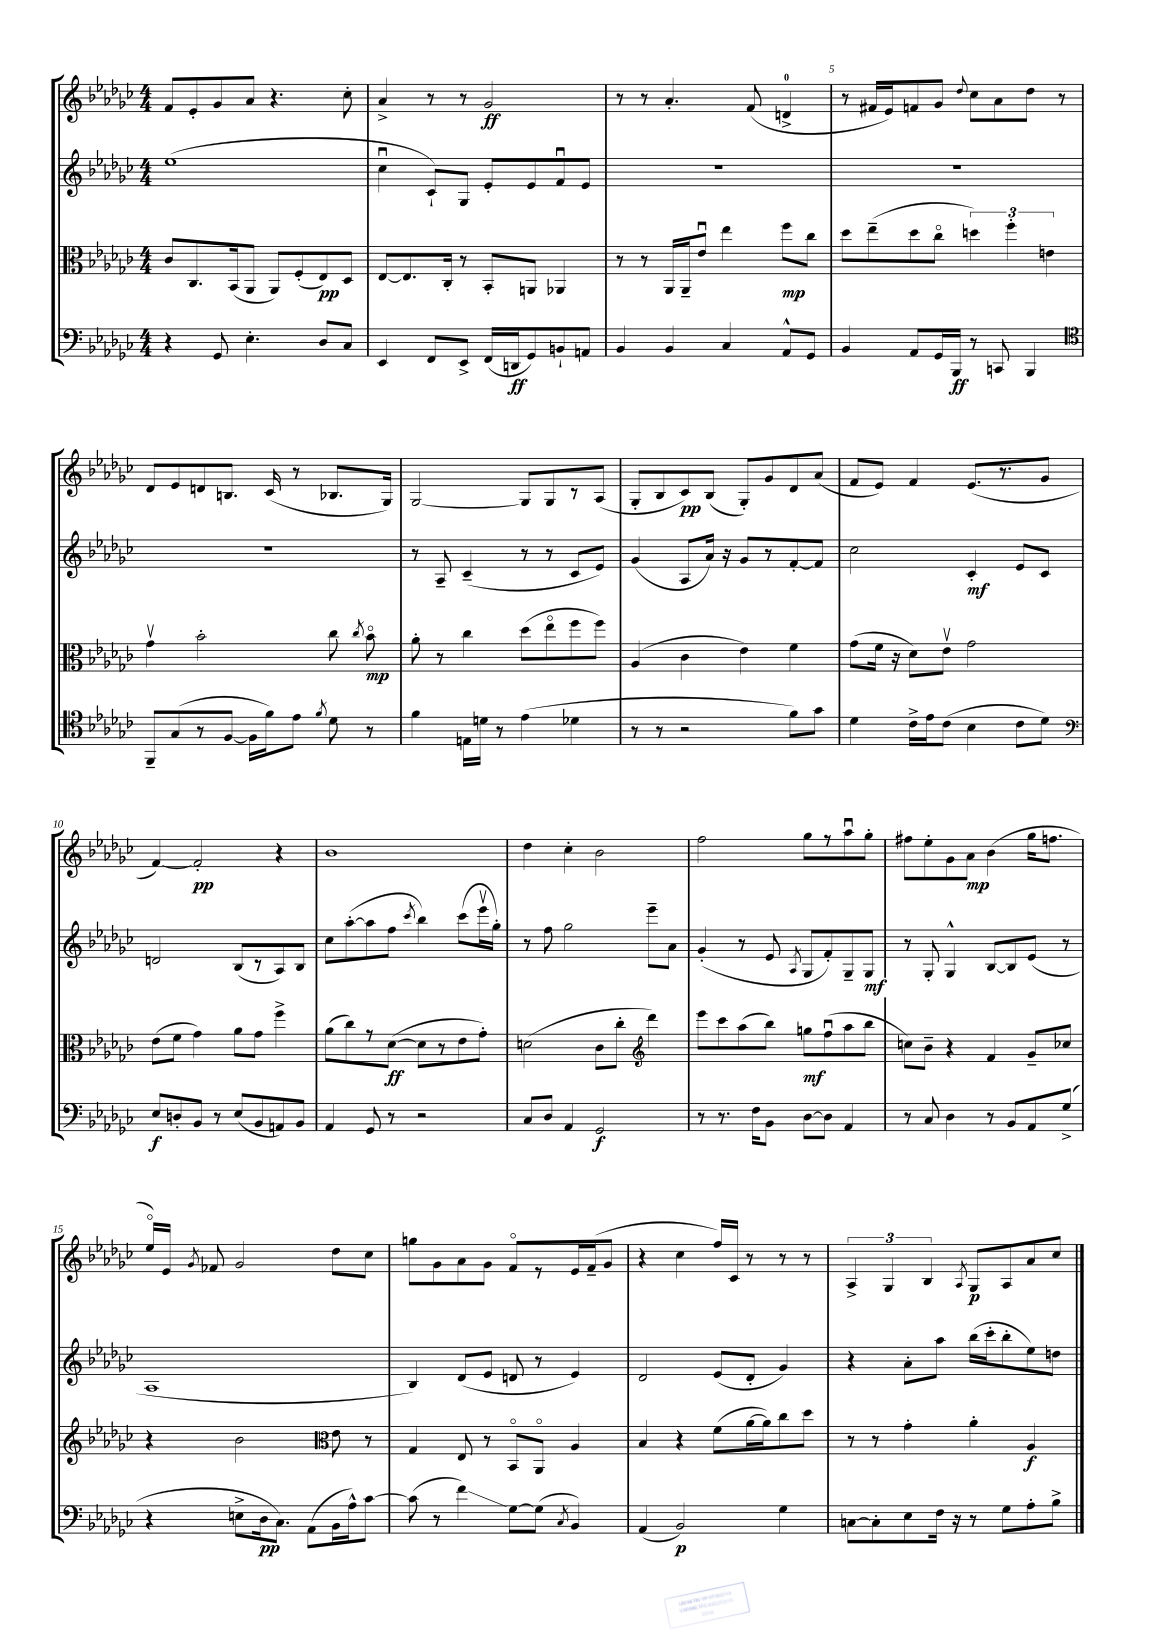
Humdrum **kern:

**kern	**kern	**kern	**kern
*staff4	*staff3	*staff2	*staff1
*clefF4	*clefC3	*clefG2	*clefG2
*k[b-e-a-d-g-c-]	*k[b-e-a-d-g-c-]	*k[b-e-a-d-g-c-]	*k[b-e-a-d-g-c-]
*M4/4	*M4/4	*M4/4	*M4/4
4r	8c-	(1ee-	8f
.	8.C-	.	8e-'
8GG-	.	.	8g-
.	(16BB-	.	.
4.E-'	8AA-	.	8a-
.	8AA-)	.	4.r
.	(8F'	.	.
8D-	8E-)	.	.
8C-	8D-	.	8cc-'
=	=	=	=
4EE-	[8E-	4cc-u	4a-^
.	8.E-]	.	.
8FF	.	8c-`)	8r
.	16C-'	.	.
8EE-^	8r	8G-	8r
(16FF	8BB-'	8e-'	2g-
16DD	.	.	.
8GG-)	8AA	8e-	.
8BB`	4AA-	8fu	.
8AA	.	8e-	.
=	=	=	=
4BB-	8r	1r	8r
.	8r	.	8r
4BB-	16AA-	.	4.a-'
.	16AA-~	.	.
.	8e-u	.	.
4C-	4ee-	.	.
.	.	.	(8f
8AA-^^	8ff	.	4d^
8GG-	8cc-	.	.
=	=	=	=
4BB-	8dd-	1r	8r
.	(8ee-~	.	16f#
.	.	.	16e-)
8AA-	8dd-	.	8f
16GG-	8cc-o	.	8g-
16BBB-	.	.	.
.	.	.	8qqdd-
8r	6dd)	.	8cc-
8CC	.	.	8a-
.	6ff'	.	.
4BBB-	.	.	8dd-
.	6e	.	.
.	.	.	8r
=	=	=	=
*clefC4	*	*	*
8FF~	4g-v	1r	8d-
(8G-	.	.	8e-
8r	2b-'	.	8d
[8F	.	.	8.B
16F]	.	.	.
16f)	.	.	(16c-
8e-	.	.	8r
8qf	.	.	.
8d-	8cc-	.	8.B-
.	8qcc-	.	.
8r	8b-o	.	.
.	.	.	16G-)
=	=	=	=
4f	8a-'	8r	[2G-
.	8r	8A-~	.
16E	4cc-	(4c-~	.
16d	.	.	.
8r	.	.	.
(4e-	(8dd-	8r	8G-]
.	8ee-o	8r	8G-
4d-	8ff	8c-	8r
.	8ff)	8e-)	(8A-
=	=	=	=
8r	(4A-	(4g-	8G-'
8r	.	.	8B-
2r	4c-	8A-	8c-)
.	.	16a-)	(8B-
.	.	16r	.
.	4e-)	8g-	8G-')
.	.	8r	8g-
8f)	4f	[8f'	8d-
8g-	.	8f]	(8a-
=	=	=	=
4d-	(8g-	2cc-	8f
.	16f	.	8e-)
.	16r	.	.
16c-^	8d-)	.	4f
16e-	.	.	.
(8c-	8e-v	.	.
4B-	2g-	4c-'	(8.e-
.	.	.	8.r
8c-	.	8e-	.
8d-)	.	8c-	8g-
=	=	=	=
*clefF4	*	*	*
8E-	(8e-	2d	[4f)
8D'	8f	.	.
8BB-	4g-)	.	2f']
8r	.	.	.
(8E-	8a-	(8B-	.
8BB-	8g-	8r	.
8AA)	4ff^	8A-)	4r
8BB-	.	8B-	.
=	=	=	=
4AA-	(8a-	8cc-	1b-
.	8cc-)	([8aa-'	.
8GG-	8r	8aa-]	.
8r	([8d-	8ff	.
.	.	8qccc-	.
2r	8d-]	4bb-)	.
.	8r	.	.
.	8e-	(8ccc-	.
.	8g-')	16eee-v	.
.	.	16gg-')	.
=	=	=	=
8C-	(2d	8r	4dd-
8D-	.	8ff	.
4AA-	.	2gg-	4cc-'
2GG-	8c-	.	2b-
.	8cc-'	.	.
*	*clefG2	*	*
.	4ddd-)	8eee-~	.
.	.	8a-	.
=	=	=	=
8r	8eee-	(4g-'	2ff
8.r	8ccc-	.	.
.	(8aa-	8r	.
16F	.	.	.
8BB-	8bb-)	8e-	.
.	.	8qA-	.
[8D-	8gg	8G-	8gg-
8D-]	(8ffu	8f')	8r
4AA-	8aa-	8G-~	8aa-u
.	8bb-	8G-	8gg-'
=	=	=	=
8r	8cc)	8r	8ff#
8C-	8b-~	8G-'	8ee-'
4D-	4r	4G-^^	8g-
.	.	.	8a-
8r	4f	[8B-	(4b-
8BB-	.	8B-]	.
8AA-	8g-~	(8e-	16gg-
.	.	.	8.ff
(8G-^	8cc-	8r	.
=	=	=	=
4r	4r	1A-	16ee-o)
.	.	.	16e-
.	.	.	8qg-
.	.	.	8f-
8E^	2b-	.	2g-
16D-	.	.	.
8.C-)	.	.	.
(8AA-	.	.	.
*	*clefC3	*	*
16BB-	8e-	.	8dd-
16A-^^)	.	.	.
[8c-	8r	.	8cc-
=	=	=	=
(8c-]	4G-	4B-)	8gg
8r	.	.	8g-
4f)	8E-	(8d-	8a-
.	8r	8e-	8g-
[8G-	8BB-o	8d	8fo
(8G-]	8AA-o	8r	8r
8qC-	.	.	.
4BB-)	4A-	4e-)	16e-
.	.	.	(16f~
.	.	.	8g-
=	=	=	=
(4AA-	4B-	2d-	4r
2BB-)	4r	.	4cc-
.	(8f	(8e-	16ff)
.	.	.	16c-
.	[16a-	8d-'	8r
.	16a-])	.	.
4G-	8cc-	4g-)	8r
.	8dd-	.	8r
=	=	=	=
[8C	8r	4r	6A-^
8C']	8r	.	.
.	.	.	6G-
8E-	4g-'	8a-'	.
.	.	.	6B-
16F	.	8aa-	.
16r	.	.	.
.	.	.	8qA-
8r	4a-'	(16bb-	8G-
.	.	16ccc-'	.
8G-	.	8bb-'	8A-
8A-'	4A-	8ee-)	8a-
8B-^	.	8dd	8cc-
==	==	==	==
*-	*-	*-	*-
